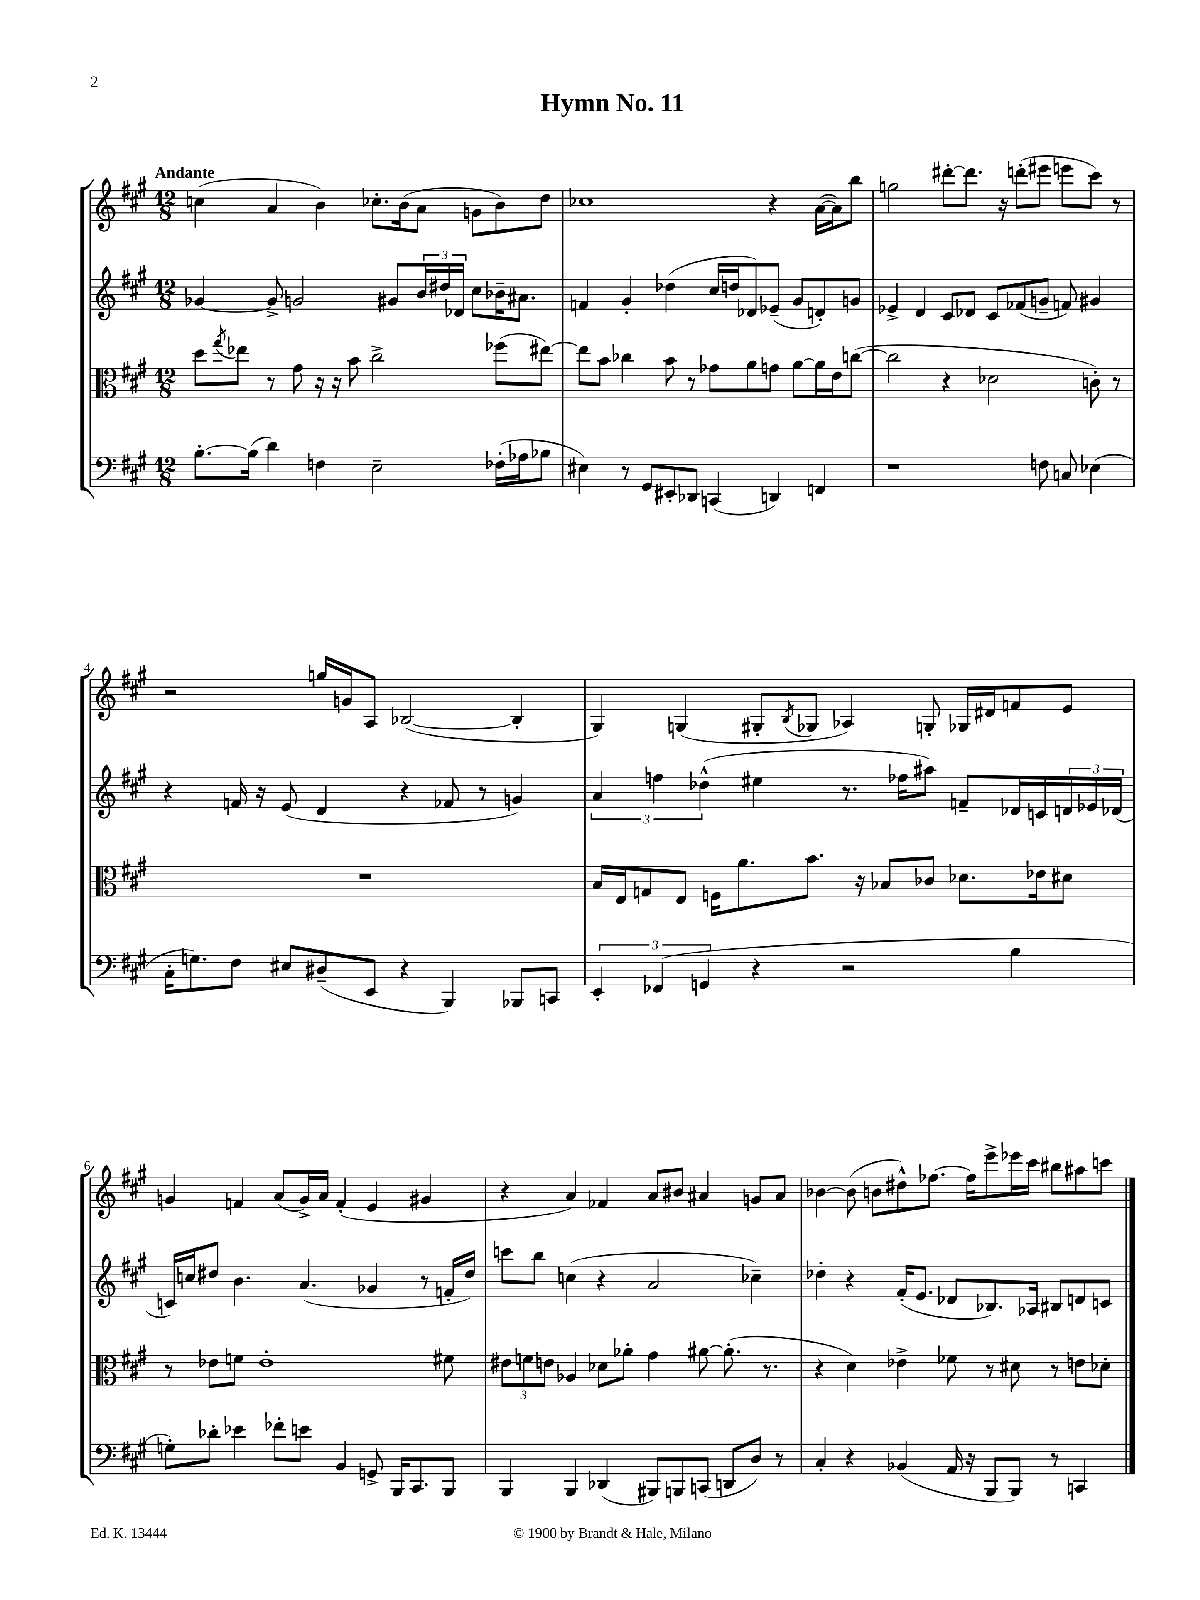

**kern	**kern	**kern	**kern
*staff4	*staff3	*staff2	*staff1
*clefF4	*clefC3	*clefG2	*clefG2
*k[f#c#g#]	*k[f#c#g#]	*k[f#c#g#]	*k[f#c#g#]
*M12/8	*M12/8	*M12/8	*M12/8
[8.B'\L	8dd\L	[4g-/	(4cc\
.	8qgg#/	.	.
.	8ee-\J	.	.
(16B\]Jk	.	.	.
4d\)	8r	8g-^/]	4a/
.	8g#\	2g/	.
4F\	16r	.	4b\)
.	16r	.	.
.	8b\	.	.
2E~\	2cc#^\	.	8.cc-'\L
.	.	8g#/L	.
.	.	.	(16b\k
.	.	24b/L	8a\J
.	.	24dd#/	.
.	.	24d-/JJ	.
.	.	8cc#\L	8g\L
(16F-'\LL	(8ff-\L	16b-~\K	8b\)
16A-\J	.	8.a#\J	.
8B-\J	[8ee#\J)	.	8dd\J
=	=	=	=
4E#\)	8ee#\]L	4f/	1cc-
.	8b\J	.	.
8r	4cc-\	4g#'/	.
8GG#/L	.	.	.
8EE#'/	8b\	(4dd-\	.
8DD-/J	8r	.	.
(4CC/	8g-\L	16cc#/LL	.
.	.	16dd/J	.
.	8a\	8d-/)	.
4DD/)	8g\J	(8e-~/J	4r
.	[8a\L	8g#/L	.
4FF/	16a\]L	8d'/)	([16a\LL
.	16e\J	.	16a\]J)
.	([8cc\J	8g/J	8bb\J
=	=	=	=
1r	2cc\]	4e-^/	2gg\
.	.	4d/	.
.	4r	8c#/L	[8ddd#'\L
.	.	8d-/J	8.ddd#\]J
.	2d-\	8c#/L	.
.	.	.	16r
.	.	(8f-/	(8ddd'\L
8F\	.	8g~/J	8eee#\J
8C/	.	8f/)	8eee\L
(4E-\	8c'\)	4g#/	8ccc#\J)
.	8r	.	8r
=	=	=	=
16C#'\LK	1.r	4r	2r
8.G\)	.	.	.
8F#\J	.	16f/	.
.	.	16r	.
8E#/L	.	(8e/	.
(8D#~/	.	4d/	16gg/LL
.	.	.	16g/J
8EE/J	.	.	8A/J
4r	.	4r	([2B-/
4BBB/)	.	8f-/	.
.	.	8r	.
8BBB-/L	.	4g/)	4B-'/]
8CC/J	.	.	.
=	=	=	=
6EE'/	16B/LL	6a/	4G#/)
.	16E/J	.	.
.	8G/	.	.
(6FF-/	.	6ff\	.
.	8E/J	.	(4G/
6GG/	.	(6dd-^^\	.
.	16F\LK	.	.
.	8.a\	.	.
4r	.	4ee#\	8G#'/L
.	.	.	8qB/
.	8.b\J	.	8G-/J
2r	.	8.r	4A-/)
.	16r	.	.
.	8B-/L	.	.
.	.	16ff-\LK	.
.	8c-/J	8aa#\J)	8G'/
.	8.d-\L	8f~/L	16G-/LL
.	.	.	16d#/J
4B\	.	16d-/L	8f/
.	16e-\k	16c/	.
.	8d#\J	24d/	8e/J
.	.	24e-/	.
.	.	(24d-/JJ	.
=	=	=	=
8G'\L)	8r	16c/LL)	4g/
.	.	16cc/J	.
8d-'\J	8e-\L	8dd#/J	.
4e-\	8f\J	4.b\	4f/
.	1e-'	.	.
8f-'\L	.	.	(8a/L
8e\J	.	(4.a/	16g^/L)
.	.	.	16a/JJ
4BB/	.	.	(4f'/
8GG^/	.	4g-/	4e/
16BBB/LK	.	.	.
8.CC#/	.	.	.
.	.	8r	4g#/
8BBB/J	8f#\	16f'/LL	.
.	.	16dd#/JJ)	.
=	=	=	=
4BBB/	12e#\L	8ccc\L	4r
.	12f\	.	.
.	.	8bb\J	.
.	12e\J	.	.
4BBB/	4A-/	(4cc\	4a/)
(4DD-/	8d-\L	4r	4f-/
.	8a-'\J	.	.
8BBB#/L)	4g#\	2a/	8a/L
8BBB/	.	.	8b#/J
(8CC/J	[8a#\	.	4a#/
8DD/L	(8.a#'\]	.	.
8D/J)	.	4cc-~\)	8g/L
.	8.r	.	.
8r	.	.	8a#/J
=	=	=	=
4C#'/	4r	4dd-'\	[4b-\
4r	4d\)	4r	(8b-\]
.	.	.	8b\L
(4BB-/	4e-^\	(16f#'/LK	8dd#^^\)
.	.	8.e/J	.
.	.	.	[8.ff-\J
16AA/	8f-\	8d-/L	.
16r	.	.	16ff-\]LK
8BBB/L	8r	8.B-/)	8eee^\
8BBB/J)	8d#\	.	16eee-\L
.	.	16A-/Jk	16ccc#\JJ
8r	8r	8B#/L	8bb#\L
4CC/	8e\L	8d/	8aa#\
.	8d-'\J	8c/J	8ccc\J
==	==	==	==
*-	*-	*-	*-
